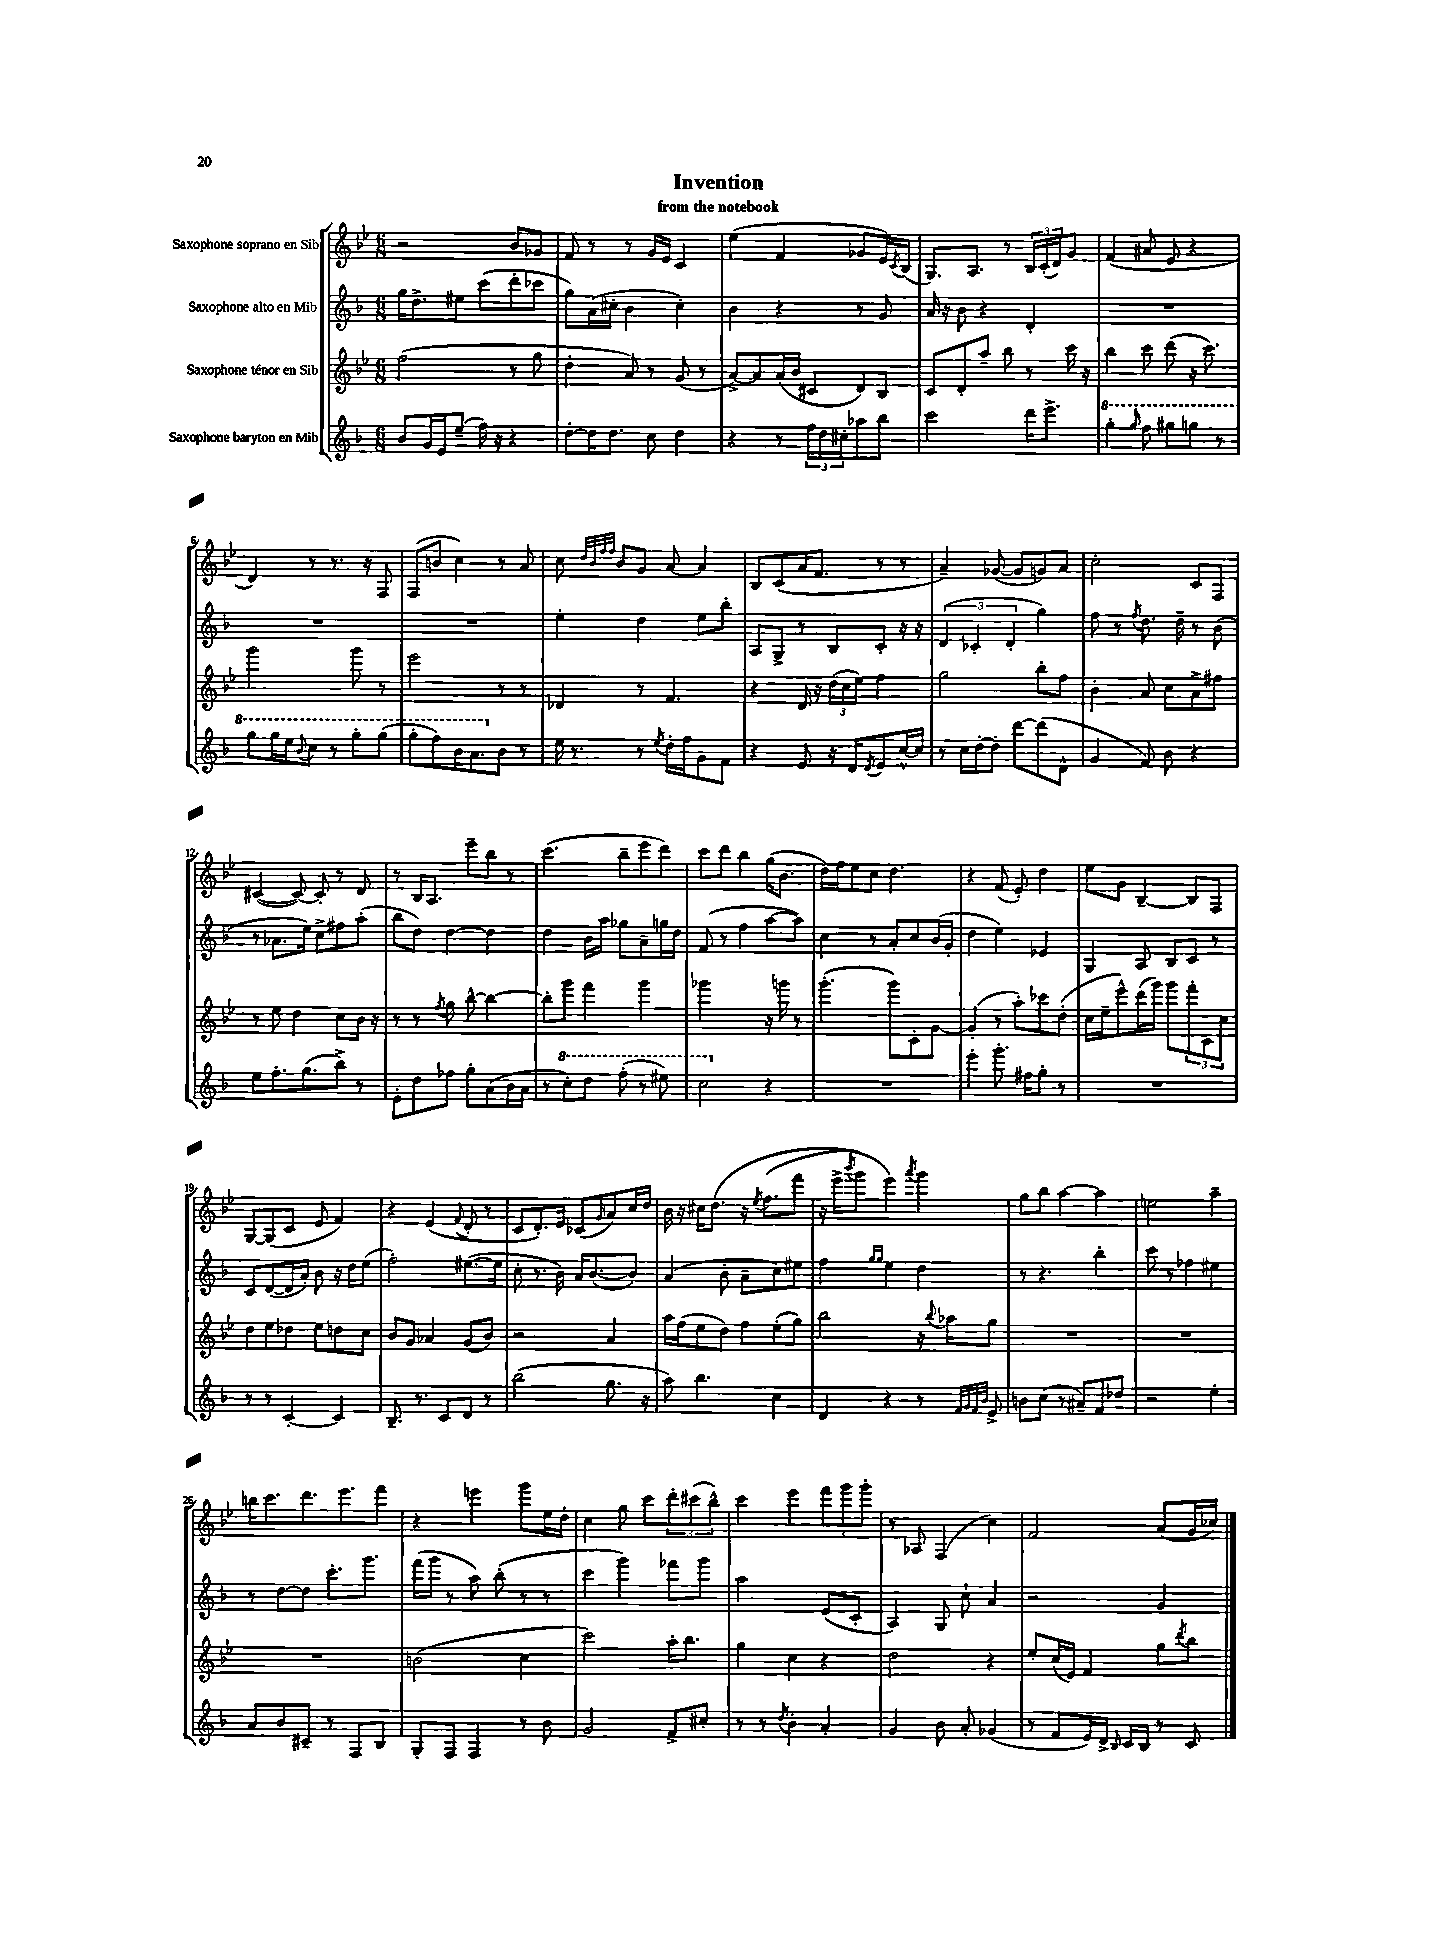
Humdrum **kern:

**kern	**kern	**kern	**kern
*staff4	*staff3	*staff2	*staff1
*clefG2	*clefG2	*clefG2	*clefG2
*k[b-]	*k[b-e-]	*k[b-]	*k[b-e-]
*M6/8	*M6/8	*M6/8	*M6/8
8b-/L	(2ff\	16gg\LK	2r
.	.	8.dd^\	.
16g/L	.	.	.
16e/J	.	.	.
(8ee~/J	.	8ee#\J	.
16ff\)	.	(8ccc\L	.
16r	.	.	.
4r	8r	8ddd'\	8b-/L
.	8gg\	8ccc-\J	8g-/J
=	=	=	=
[8dd'\L	4dd'\	8gg\L)	8f/
16dd\]K	.	(16a\L	8r
8.dd\J	.	16cc#'\JJ	.
.	8a/)	4b-\	8r
8cc\	8r	.	16g/LL
.	.	.	16e-/JJ
4dd\	(8g/	4cc#'\)	4c/
.	8r	.	.
=	=	=	=
4r	[8a^/L)	4b-\	(4ee-\
.	8a/]	.	.
8r	(16a/L	4r	4f/
.	16b-/JJ	.	.
24ff\LL	8c#/L	.	.
24dd\	.	.	.
24cc#'\J	.	.	.
8aa-\	8d/)	8r	8g-/L
8bb-\J	8B-/J	8g/	16e-/L)
.	.	.	8qc/
.	.	.	(16B-/JJ
=	=	=	=
2ccc\	8c/L	16a/	8.G/L)
.	.	16r	.
.	8d'/	8b-\	.
.	.	.	8.A/J
.	8aa~/J	4r	.
.	8bb-\	.	8r
16ddd\LK	8r	4d'/	24B-/LL
.	.	.	(24c'/
8.eee^\J	.	.	.
.	.	.	24d/J)
.	16ccc\	.	8g/J
.	16r	.	.
=	=	=	=
4ggg'\	4bb-\	2.r	(4f/
16qqggg/	.	.	.
8fff\	8ccc\	.	8a#/
8ggg#\L	(8ddd\	.	8e-/
8ggg\J	16r	.	4r
.	8.ccc\)	.	.
8r	.	.	.
=	=	=	=
8ggg\L	2ggg\	2.r	4d/)
16ggg\L	.	.	.
16eee\J	.	.	.
8qqbb-/	.	.	.
8ccc\J	.	.	8r
8r	.	.	8.r
8ggg'\L	8ggg\	.	.
.	.	.	16r
(8ggg\J	8r	.	8F/
=	=	=	=
8ggg'\L	2eee-\	2.r	(8F/L
8fff\)	.	.	8b/J
16bb-\K	.	.	4cc\)
8.aa\	.	.	.
8b-\J	8r	.	8r
8r	8r	.	8a/
=	=	=	=
16ee\	4d-/	4ee'\	8cc\
8.r	.	.	.
.	.	.	32qqdd/LLL
.	.	.	32qqb-/
.	.	.	32qqff/
.	.	.	32qqff/JJJ
.	.	.	8b-/L
8r	8r	4dd\	8g/J
8qee/	.	.	.
16dd'\LL	4.f/	.	[8a/
16ff\J	.	.	.
8g\	.	8ee\L	4a/]
8f\J	.	8bb-'\J	.
=	=	=	=
4r	4r	8A/L	8B-/L
.	.	8G^/J	(8c/
8e/	16d/	8r	16a/K
.	16r	.	8.f/J
16r	(24dd\LL	8B-/L	.
.	24cc\	.	.
16d/LK	.	.	.
.	24ee-\JJ)	.	.
8qd/	.	.	.
8e/	4ff\	8c'/J	8r
[16cc^^/L	.	16r	8r
16cc/]JJ	.	16r	.
=	=	=	=
8r	2gg\	(6d/	4a~/)
16cc\LL	.	.	.
.	.	6c-'/	.
[16dd'\J	.	.	.
8dd'\]J	.	.	([8g-/
.	.	6d'/	.
[8ddd\L	.	.	8g-/]L
(8ddd\]	8bb-'\L	4gg\)	8g/)
8d^^\J	8ff\J	.	8a/J
=	=	=	=
4g/	4b-'\	8ff\	2cc'\
.	.	8r	.
.	.	8qff/	.
8f/)	8a/	8.dd\	.
8b-\	8cc\L	.	.
.	.	16dd~\	.
4r	8a^\	8r	8c/L
.	8ff#\J	(8b-\	8F/J
=	=	=	=
8ee\L	8r	8r	([4c#/
8.ff'\	8ee-\	8.a-\L	.
.	4dd\	.	8c#/_)
(8.gg\	.	16ee\Jk)	.
.	.	8cc^\L	8c#'/]
8bb-^\J)	8cc\L	8ff#\	8r
8r	16b-\Jk	(8aa'\J	8d/
.	16r	.	.
=	=	=	=
8e'\L	8r	8bb-\L	8r
8dd\	8r	8dd\J)	16B-/LK
.	.	.	8.A/J
.	8qff/	.	.
8ff-\J	8gg\	[4dd\	.
8gg'\L	[8bb-^^\	.	8eee-~\L
(8a\	4bb-\_	4dd\]	8bb-\J
16b-\L	.	.	8r
16a\JJ	.	.	.
=	=	=	=
8r	8bb-'\]L	4dd\	(4.ccc\
8ccc'\L)	8ggg\J	.	.
8ddd\J	4fff\	16b-\LL	.
.	.	16aa\JJ	.
(8fff'\	.	8gg-\L	8bb-~\L
8r	4ggg\	8a~\	8eee-\
8eee#\)	.	16gg\L	8ddd\J)
.	.	16dd\JJ	.
=	=	=	=
2ccc\	2ggg-\	(8f/	8ccc\L
.	.	8r	8ddd\J
.	.	4ff\	4bb-\
4r	16r	[8aa\L	(16gg\LK
.	16ggg\	.	8.b-\J
.	8r	8aa\]J)	.
=	=	=	=
2.r	(4.ggg'\	4cc\	16dd\LL)
.	.	.	16ff\J
.	.	.	8ee-\
.	.	8r	8cc\J
.	8ggg\L)	8a'/L	4.dd\
.	8c'\	8cc/	.
.	[8g\J	(16b-/L	.
.	.	16g'/JJ	.
=	=	=	=
4eee'\	(4g'/]	4dd\	4r
8.ggg'\	8r	4ee\)	(8f/
.	8aa'\L)	.	8e-'/)
16ff#\LK	.	.	.
8gg'\J	8ccc-\	4e-/	4dd\
8r	(8dd'\J	.	.
=	=	=	=
2.r	16cc\LL	4G/	8ee-\L
.	16ee-~\J	.	.
.	8eee-^^\)	.	8g\J
.	(16ddd\L	8A/	[4B-~/
.	16ggg\JJ)	.	.
.	8ggg\L	8B-/L	.
.	12fff'\	8c/J	8B-/]L
.	12c\	.	.
.	.	8r	8F/J
.	12cc\J	.	.
=	=	=	=
8r	8dd\L	8c/L	[8G/L
8r	8ee-\	([8d/	(8G/]
[4c'/	8dd-\J	16d/]L	8c/J
.	.	16a'/JJ)	.
.	8ee-\L	8b-\	8e-/
4c/]	8dd\	16r	4f/)
.	.	16dd\LK	.
.	8cc\J	(8ee\J	.
=	=	=	=
8.B-~/	8b-/L	2ff'\)	4r
.	8g/J	.	.
8.r	.	.	.
.	4a-/	.	(4e-/
8c/L	.	.	.
.	.	.	8qqf/
8d/J	(8g/L	([8.ee#\L	8d'/
8r	8b-/J)	.	8r
.	.	16ee#\]Jk	.
=	=	=	=
(2bb-\	2r	8cc'\	8c/L
.	.	8.r	8.d'/)
.	.	16b-\)	16e-/Jk
.	.	16a/LK	(8c-/L
.	.	([8.b-/	.
.	.	.	16qqg/
8.gg\	4a/	.	8a/)
.	.	8b-/]J)	16cc/L
16r	.	.	16dd/JJ
=	=	=	=
8aa\)	16aa\LL	(4a/	16b-\
.	(16ff\J	.	16r
4.bb-\	8ee-\	.	16cc#\LK
.	.	.	&(8.dd\J
.	8dd\J)	8b-'\	.
.	8ff\L	8a~\L	16r
.	.	.	8qee-/
.	.	.	(8.ff\L
4cc\	(8ee-'\	8cc\)	.
.	8gg\J)	8ee#\J	8fff\J
=	=	=	=
4d/	2bb-\	4ff\	16r
.	.	.	16eee-^\LK
.	.	.	8qbbb-/
.	.	.	8ggg\J)
.	.	16qqgg/LL	.
.	.	16qqgg/JJ	.
4r	.	4ee\	4eee-\&)
.	.	.	8qaaa/
8r	16r	4dd\	4ggg\
.	8qqbb-/	.	.
.	16aa-\LK	.	.
32qqf/LLL	.	.	.
32qqg/	.	.	.
32qqf/	.	.	.
32qqb-/JJJ	.	.	.
8e^/	8gg\J	.	.
=	=	=	=
8b\L	2.r	8r	8gg\L
(8cc\J	.	4.r	8bb-\J
8r	.	.	[4aa\
8a#~/L)	.	.	.
8f/	.	4bb-'\	4aa\]
8dd-/J	.	.	.
=	=	=	=
2r	2.r	8ccc\	2ee\
.	.	8r	.
.	.	4ff-\	.
4ee'\	.	4ee#\	4aa~\
=	=	=	=
8a/L	2.r	8r	16bb\LK
.	.	.	8.ccc\
8b-/	.	[8dd\L	.
8c#~/J	.	8dd\]J	8.ddd\
8r	.	8.ccc'\L	.
.	.	.	8.eee-\
8F/L	.	.	.
.	.	8.ggg\J	.
8B-/J	.	.	8fff\J
=	=	=	=
8G'/L	(2b\	(16fff\LL	4r
.	.	16ggg\JJ	.
8F/J	.	8r	.
4F/	.	8aa\)	4eee\
.	.	(8bb-'\	.
8r	4cc\	8r	8ggg\L
8b-\	.	8r	16ee-\L
.	.	.	16dd'\JJ
=	=	=	=
2g/	2ccc\)	4ccc\	4cc\
.	.	4ggg\)	8gg\
.	.	.	8ccc\L
8f^/L	16aa'\LK	8fff-\L	12ddd'\
.	8.bb-\J	.	.
.	.	.	(12ccc#\
8cc#'/J	.	8ggg\J	.
.	.	.	12bb-^^\J)
=	=	=	=
8r	4gg\	2aa\	4ccc\
8r	.	.	.
8qdd/	.	.	.
4b-'\	4cc\	.	4eee-\
4a'/	4r	(8e/L	12fff\L
.	.	.	12ggg\
.	.	8c'/J	.
.	.	.	12ggg'\J
=	=	=	=
4g/	2dd\	4A/)	8r
.	.	.	8A-/
8b-\	.	8G/	(4F/
8a'/	.	8cc`\	.
(4g-/	4r	4a/	4cc\)
=	=	=	=
8r	8ee-'/L	2r	2f/
8f/L	(16cc/L	.	.
.	16e-/JJ)	.	.
16e/L)	4f/	.	.
16d^/JJ	.	.	.
16qqB-/	.	.	.
16c/LL	.	.	.
16B-/JJ	.	.	.
8r	8gg\L	4g/	(8a/L
.	8qddd/	.	.
8c/	8bb-\J	.	16g/L
.	.	.	16cc-/JJ)
==	==	==	==
*-	*-	*-	*-
